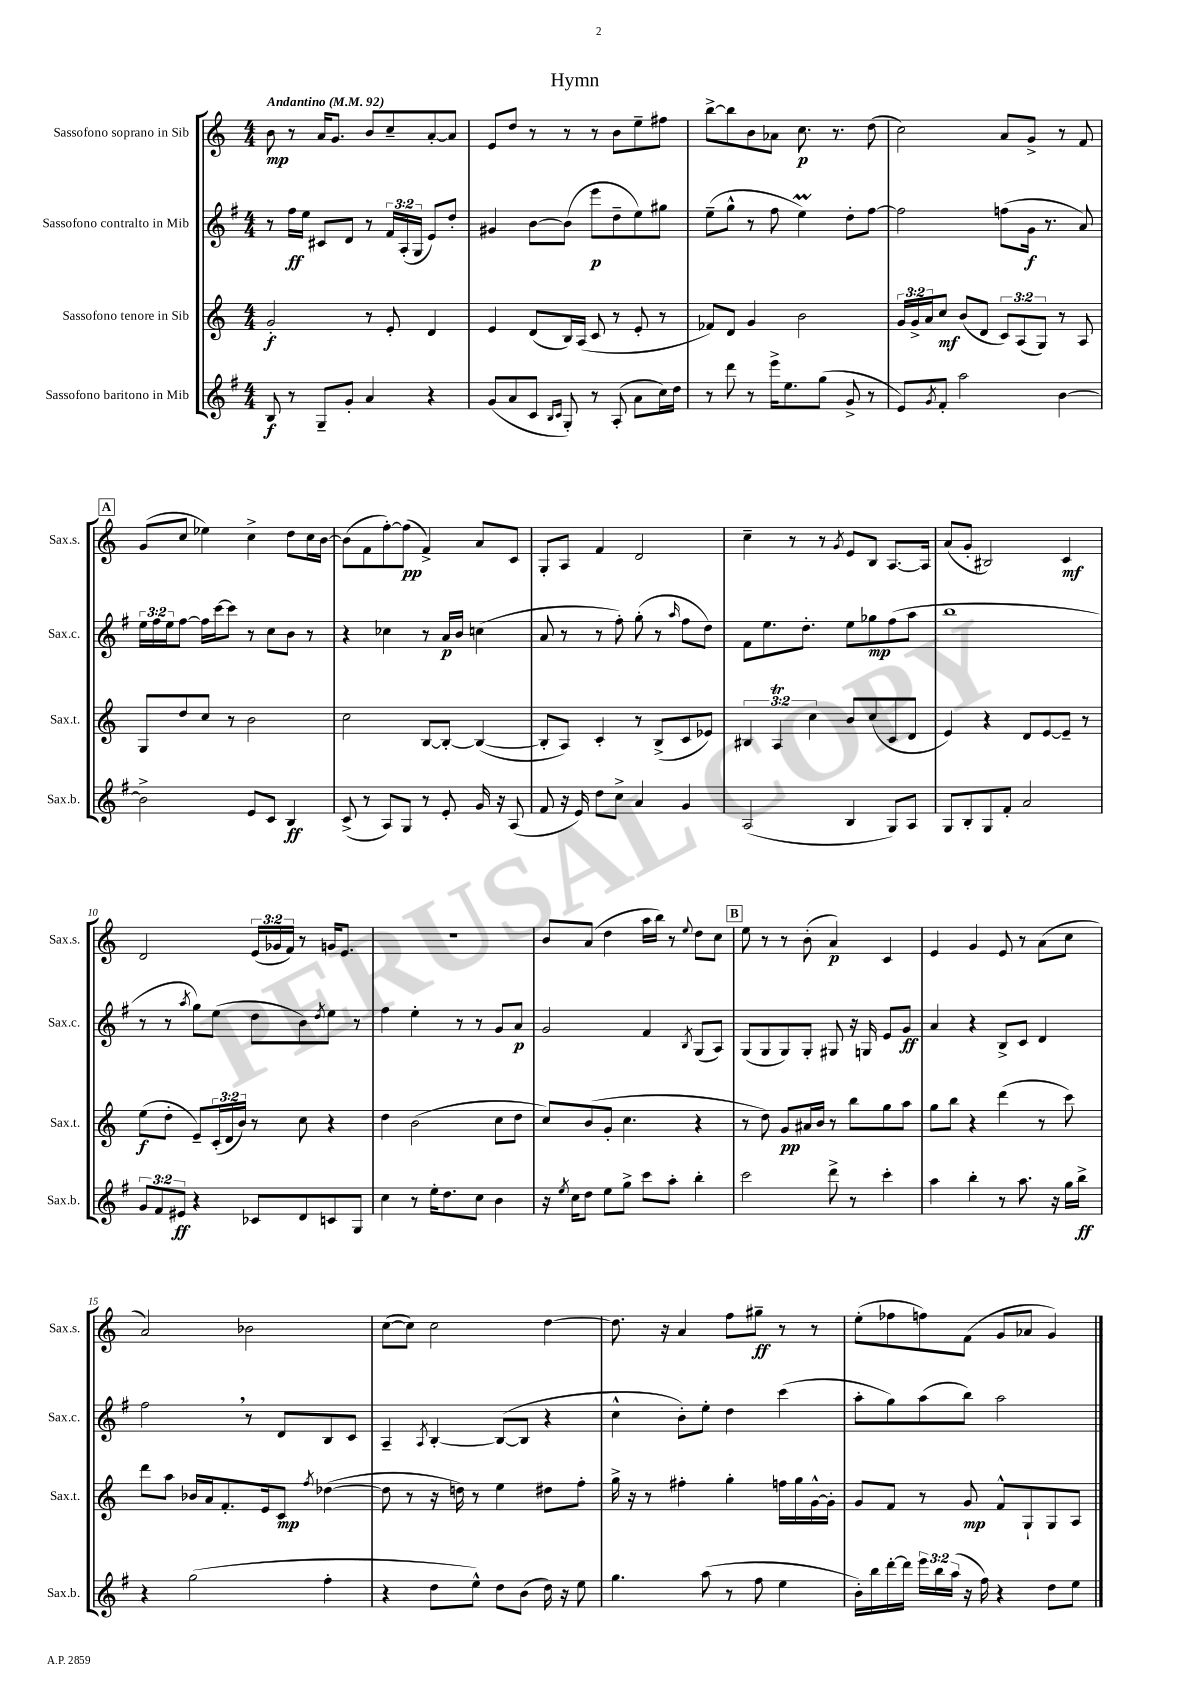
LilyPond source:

\header { title = "Hymn" }
<<
\new StaffGroup <<
\new Staff = "s0" \with { instrumentName = "Sassofono soprano in Sib" shortInstrumentName = "Sax.s." } {
    \clef treble \key c \major \numericTimeSignature \time 4/4 \override Staff.TupletNumber.text = #tuplet-number::calc-fraction-text \tempo "Andantino" 4 = 92
    b'8\mp r8 a'16 g'8. b'8 c''8-- a'8~-. a'8 |
    e'8 d''8 r8 r8 r8 b'8 e''8-- fis''8 |
    b''8~-> b''8 b'8 aes'8 c''8.\p r8. d''8( |
    c''2) a'8 g'8-> r8 f'8 |
    \mark \markup { \box "A" } g'8( c''8 ees''4) c''4-> d''8 c''16 b'16~ |
    b'8( f'8 f''8~-.) f''8\pp( f'4->) a'8 c'8 |
    g8-. a8 f'4 d'2 |
    c''4-- r8 r8 \acciaccatura { g'8 } e'8 b8 a8.~ a16 |
    a'8( g'8-. bis2) c'4\mf |
    d'2 \tuplet 3/2 { e'16( ges'16 f'16) } r8 g'16 e'8. |
    R1 |
    b'8 a'8( d''4 a''16 b''16) r8 \appoggiatura { e''8 } d''8 c''8 |
    \mark \markup { \box "B" } e''8 r8 r8 b'8-.( a'4\p) c'4 |
    e'4 g'4 e'8 r8 a'8( c''8 |
    a'2) bes'2 |
    c''8~( c''8) c''2 d''4~ |
    d''8. r16 a'4 f''8 gis''8--\ff r8 r8 |
    e''8-.( fes''8 f''8) f'8( g'8 aes'8 g'4) \bar "|." |
}
\new Staff = "s1" \with { instrumentName = "Sassofono contralto in Mib" shortInstrumentName = "Sax.c." } {
    \clef treble \key g \major \numericTimeSignature \time 4/4 \override Staff.TupletNumber.text = #tuplet-number::calc-fraction-text
    r8 fis''16\ff e''16 cis'8 d'8 r8 \tuplet 3/2 { fis'16 a16-.( g16 } e'8) d''8-. |
    gis'4 b'8~ b'8( e'''8\p d''8-- e''8) gis''8 |
    e''8--( g''8-^ r8 fis''8 e''4\prall) d''8-. fis''8~ |
    fis''2 f''8( g'16\f r8. a'8) |
    \mark \markup { \box "A" } \tuplet 3/2 { e''16 fis''16 e''16 } fis''8~ fis''16 c'''16~ c'''8 r8 c''8 b'8 r8 |
    r4 ces''4 r8 a'16\p b'16 c''4( |
    a'8 r8 r8 fis''8-.) g''8-.( r8 \grace { a''16 } fis''8 d''8) |
    fis'8 e''8. d''8.-. e''8 ges''8\mp fis''8( a''8 |
    b''1 |
    r8 r8 \acciaccatura { a''8 } g''8) e''8( d''8 b'8) \acciaccatura { d''8 } e''8 r8 |
    fis''4 e''4-. r8 r8 g'8 a'8\p |
    g'2 fis'4 \acciaccatura { b8 } g8( a8) |
    \mark \markup { \box "B" } g8( g8 g8) g8-. gis8 r16 g16 e'8 g'8\ff |
    a'4 r4 b8-> c'8 d'4 |
    fis''2 \breathe r8 d'8 b8 c'8 |
    a4-- \acciaccatura { a8 } b4~-. b8~( b8 r4 |
    c''4-^ b'8-.) e''8-. d''4 c'''4( |
    a''8-. g''8) a''8( b''8) a''2 \bar "|." |
}
\new Staff = "s2" \with { instrumentName = "Sassofono tenore in Sib" shortInstrumentName = "Sax.t." } {
    \clef treble \key c \major \numericTimeSignature \time 4/4 \override Staff.TupletNumber.text = #tuplet-number::calc-fraction-text
    g'2-.\f r8 e'8-. d'4 |
    e'4 d'8( b16) a16( c'8 r8 e'8-. r8 |
    fes'8) d'8 g'4 b'2 |
    \tuplet 3/2 { g'16 g'16-> a'16 } c''8\mf b'8( d'8 \tuplet 3/2 { c'8) a8( g8) } r8 a8 |
    \mark \markup { \box "A" } g8 d''8 c''8 r8 b'2 |
    c''2 b8~ b8~-. b4~( |
    b8-. a8) c'4-. r8 b8->( c'8 ees'8) |
    \tuplet 3/2 { bis4 a4\trill c''4 } b'8 c''8( c'8 d'8 |
    e'4) r4 d'8 e'8~ e'8-- r8 |
    e''8\f( d''8-. e'8--) \tuplet 3/2 { c'16-.( d'16 b'16) } r8 c''8 r4 |
    d''4 b'2( c''8 d''8 |
    c''8) b'8( g'8-. c''4. r4 |
    \mark \markup { \box "B" } r8 d''8) g'8\pp ais'16 b'16 r8 b''8 g''8 a''8 |
    g''8 b''8 r4 d'''4( r8 c'''8) |
    d'''8 a''8 bes'16 a'16 f'8.-. e'16 c'8\mp \acciaccatura { f''8 } des''4~( |
    des''8 r8 r16 d''16) r8 e''4 dis''8 f''8-. |
    g''16-> r16 r8 fis''4-. g''4-. f''16 g''16 g'16~-^ g'16-. |
    g'8 f'8 r8 g'8\mp f'8-^ g8-! g8 a8 \bar "|." |
}
\new Staff = "s3" \with { instrumentName = "Sassofono baritono in Mib" shortInstrumentName = "Sax.b." } {
    \clef treble \key g \major \numericTimeSignature \time 4/4 \override Staff.TupletNumber.text = #tuplet-number::calc-fraction-text
    b8\f r8 g8-- g'8-. a'4 r4 |
    g'8( a'8 c'8 \grace { b16 c'16 } g8-.) r8 a8-.( a'8 c''16) d''16 |
    r8 d'''8 r8 e'''16-> e''8. g''8( g'8-> r8 |
    e'8) \acciaccatura { g'8 } fis'8-. a''2 b'4~ |
    \mark \markup { \box "A" } b'2-> e'8 c'8 b4\ff |
    c'8->( r8 a8) g8 r8 e'8-. g'16 r16 a8( |
    fis'8 r16 e'16) d''8 c''8-> a'4 g'4 |
    a2( b4 g8) a8 |
    g8 b8-. g8 fis'8-. a'2 |
    \tuplet 3/2 { g'8 fis'8 eis'8\ff } r4 ces'8 d'8 c'8 g8 |
    c''4 r8 e''16-. d''8. c''8 b'4 |
    r16 \acciaccatura { e''8 } c''16 d''8 e''8 g''8-> c'''8 a''8-. b''4-. |
    \mark \markup { \box "B" } c'''2 d'''8-> r8 c'''4-. |
    a''4 b''4-. r8 a''8. r16 g''16 b''16->\ff |
    r4 g''2( fis''4-. |
    r4 d''8 e''8-^) d''8 b'8( d''16) r16 e''8 |
    g''4. a''8( r8 fis''8 e''4 |
    b'16-.) b''16 d'''16~-. d'''16 \tuplet 3/2 { e'''16 b''16 a''16( } r16 fis''16) r4 d''8 e''8 \bar "|." |
}
>>
>>
